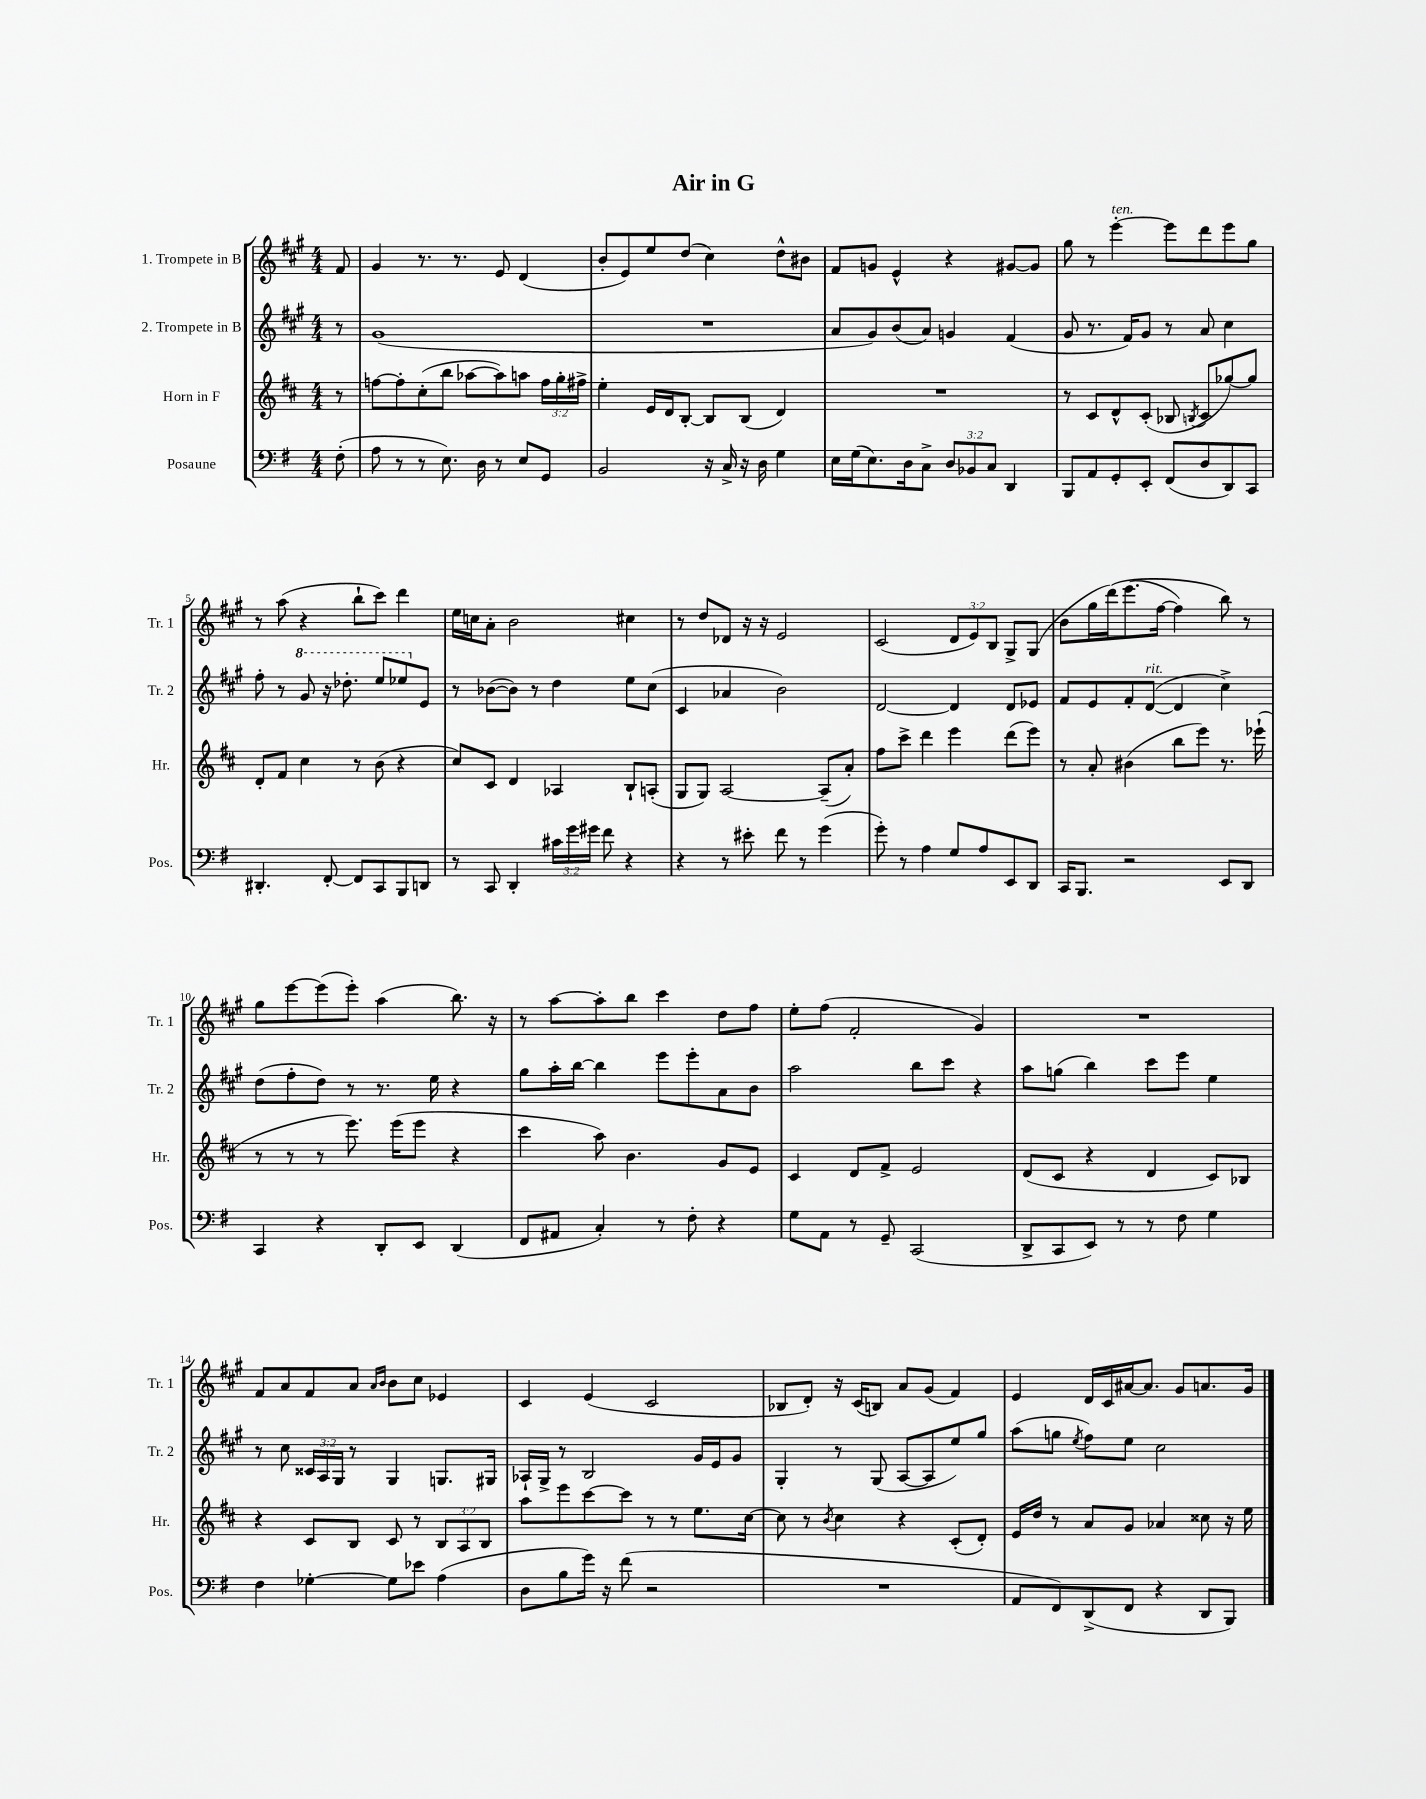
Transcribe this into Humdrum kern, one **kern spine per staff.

**kern	**kern	**kern	**kern
*staff4	*staff3	*staff2	*staff1
*clefF4	*clefG2	*clefG2	*clefG2
*k[f#]	*k[f#c#]	*k[f#c#g#]	*k[f#c#g#]
*M4/4	*M4/4	*M4/4	*M4/4
(8F#'	8r	8r	8f#
=	=	=	=
8A	[8ff	(1g#	4g#
8r	8ff']	.	.
8r	(8cc#'	.	8.r
8.E)	8bb	.	.
.	.	.	8.r
.	[8aa-	.	.
16D	.	.	.
8r	8aa-])	.	8e
8E	8aa	.	(4d
8GG	24ff	.	.
.	24gg'	.	.
.	24ff#^	.	.
=	=	=	=
2BB	4ee'	1r	8b'
.	.	.	8e)
.	16e	.	8ee
.	16d	.	.
.	[8B'	.	(8dd
16r	8B]	.	4cc#)
16C^	.	.	.
16r	(8B	.	.
16D	.	.	.
4G	4d)	.	8dd^^
.	.	.	8b#
=	=	=	=
16E	1r	8a	8f#
(16G	.	.	.
8.E)	.	8g#)	8g
.	.	(8b	4e^^
16D	.	.	.
8C^	.	8a)	.
12D	.	4g	4r
12BB-	.	.	.
12C	.	.	.
4DD	.	(4f#	[8g#
.	.	.	8g#]
=	=	=	=
8BBB	8r	8g#	8gg#
8AA	8c#	8.r	8r
8GG'	8d^^	.	[4eee'
.	.	16f#)	.
8EE'	(8c#'	8g#	.
(8FF#	8B-	8r	8eee]
.	8qB	.	.
8D	8c#	8a	8ddd
8DD)	[8gg-)	4cc#	8eee
8CC	8gg-]	.	8gg#
=	=	=	=
4.DD#'	8d'	8ff#'	8r
.	8f#	8r	(8aa
.	4cc#	8gg#	4r
[8FF#'	.	16r	.
.	.	8.ddd-'	.
8FF#]	8r	.	8bb`
8CC	(8b	8eee	8ccc#)
8BBB	4r	8eee-	4ddd
8DD	.	8e	.
=	=	=	=
8r	8cc#)	8r	16ee
.	.	.	16cc
8CC	8c#	([8b-	8a'
4DD'	4d	8b-])	2b
.	.	8r	.
24c#	4A-	4dd	.
24g	.	.	.
24g#	.	.	.
8f#	.	.	.
4r	8B`	8ee	4cc#
.	(8A'	(8cc#	.
=	=	=	=
4r	8G	4c#	8r
.	8G)	.	8dd
8r	[2A	4a-	8d-
8e#'	.	.	16r
.	.	.	16r
8f#	.	2b)	2e
8r	.	.	.
(4g	(8A~]	.	.
.	8a')	.	.
=	=	=	=
8g')	8ff#	[2d	(2c#
8r	8ccc#^	.	.
4A	4ddd	.	.
8G	4eee	4d]	12d
.	.	.	12e)
8A	.	.	.
.	.	.	12B
8EE	(8ddd	8d	8G#^
8DD	8eee)	8e-	(8G#
=	=	=	=
16CC	8r	8f#	8b
8.BBB	.	.	.
.	8a'	8e	16gg#
.	.	.	&(16ddd)
2r	(4b#	8f#'	(8.eee
.	.	([8d	.
.	.	.	[16ff#
.	8bb	4d]	4ff#])
.	8eee)	.	.
8EE	8.r	4cc#^)	8bb&)
8DD	.	.	8r
.	(16eee-`	.	.
=	=	=	=
4CC	8r	(8dd	8gg#
.	8r	8ff#'	[8eee
4r	8r	8dd)	(8eee]
.	8.eee)	8r	8eee')
8DD'	.	8.r	(4aa
.	(16eee	.	.
8EE	8eee	.	.
.	.	16ee	.
(4DD	4r	4r	8.bb)
.	.	.	16r
=	=	=	=
8FF#	4ccc#	8gg#	8r
8AA#	.	16aa'	[8aa
.	.	[16bb	.
4C')	8aa)	4bb]	8aa']
.	4.b	.	8bb
8r	.	8eee	4ccc#
8F#'	.	8eee'	.
4r	8g	8a	8dd
.	8e	8b	8ff#
=	=	=	=
8G	4c#	2aa	8ee'
8AA	.	.	(8ff#
8r	8d	.	2f#'
8GG~	8f#^	.	.
(2CC	2e	8bb	.
.	.	8ccc#	.
.	.	4r	4g#)
=	=	=	=
8DD^	(8d	8aa	1r
8CC	8c#	(8gg	.
8EE)	4r	4bb)	.
8r	.	.	.
8r	4d	8ccc#	.
8F#	.	8eee	.
4G	8c#)	4ee	.
.	8B-	.	.
=	=	=	=
4F#	4r	8r	8f#
.	.	8cc#	8a
[4G-'	8c#	24c##	8f#
.	.	24A	.
.	.	24G#	.
.	8B	8r	8a
.	.	.	16qqa
.	.	.	16qqb
8G-]	8c#	4G#	8b
8e-	8r	.	8cc#
(4A	12B	8.G	4e-
.	12A	.	.
.	12B	.	.
.	.	16G#	.
=	=	=	=
8D	8aa	16A-`	4c#
.	.	16G#^	.
8B	8eee	8r	.
16g)	[8ccc#	2B	(4e
16r	.	.	.
(8f#	8ccc#]	.	.
2r	8r	.	2c#
.	8r	.	.
.	8.ee	16g#	.
.	.	16e	.
.	.	8g#	.
.	[16cc#	.	.
=	=	=	=
1r	8cc#]	4G#'	8B-
.	8r	.	8d')
.	8qb	.	.
.	4cc#	8r	16r
.	.	.	(16c#
.	.	(8G#	8B)
.	4r	[8A	8a
.	.	8A]	(8g#
.	(8c#'	8ee)	4f#)
.	8d')	8gg#	.
=	=	=	=
8AA	16e	(8aa	4e
.	16dd	.	.
8FF#)	8r	8gg	.
.	.	8qee	.
(8DD^	8a	8ff#)	16d
.	.	.	16c#
8FF#	8g	8ee	[16a#
.	.	.	8.a#]
4r	4a-	2cc#	.
.	.	.	8g#
8DD	8cc##	.	8.a
8BBB)	16r	.	.
.	16ee	.	16g#
==	==	==	==
*-	*-	*-	*-
